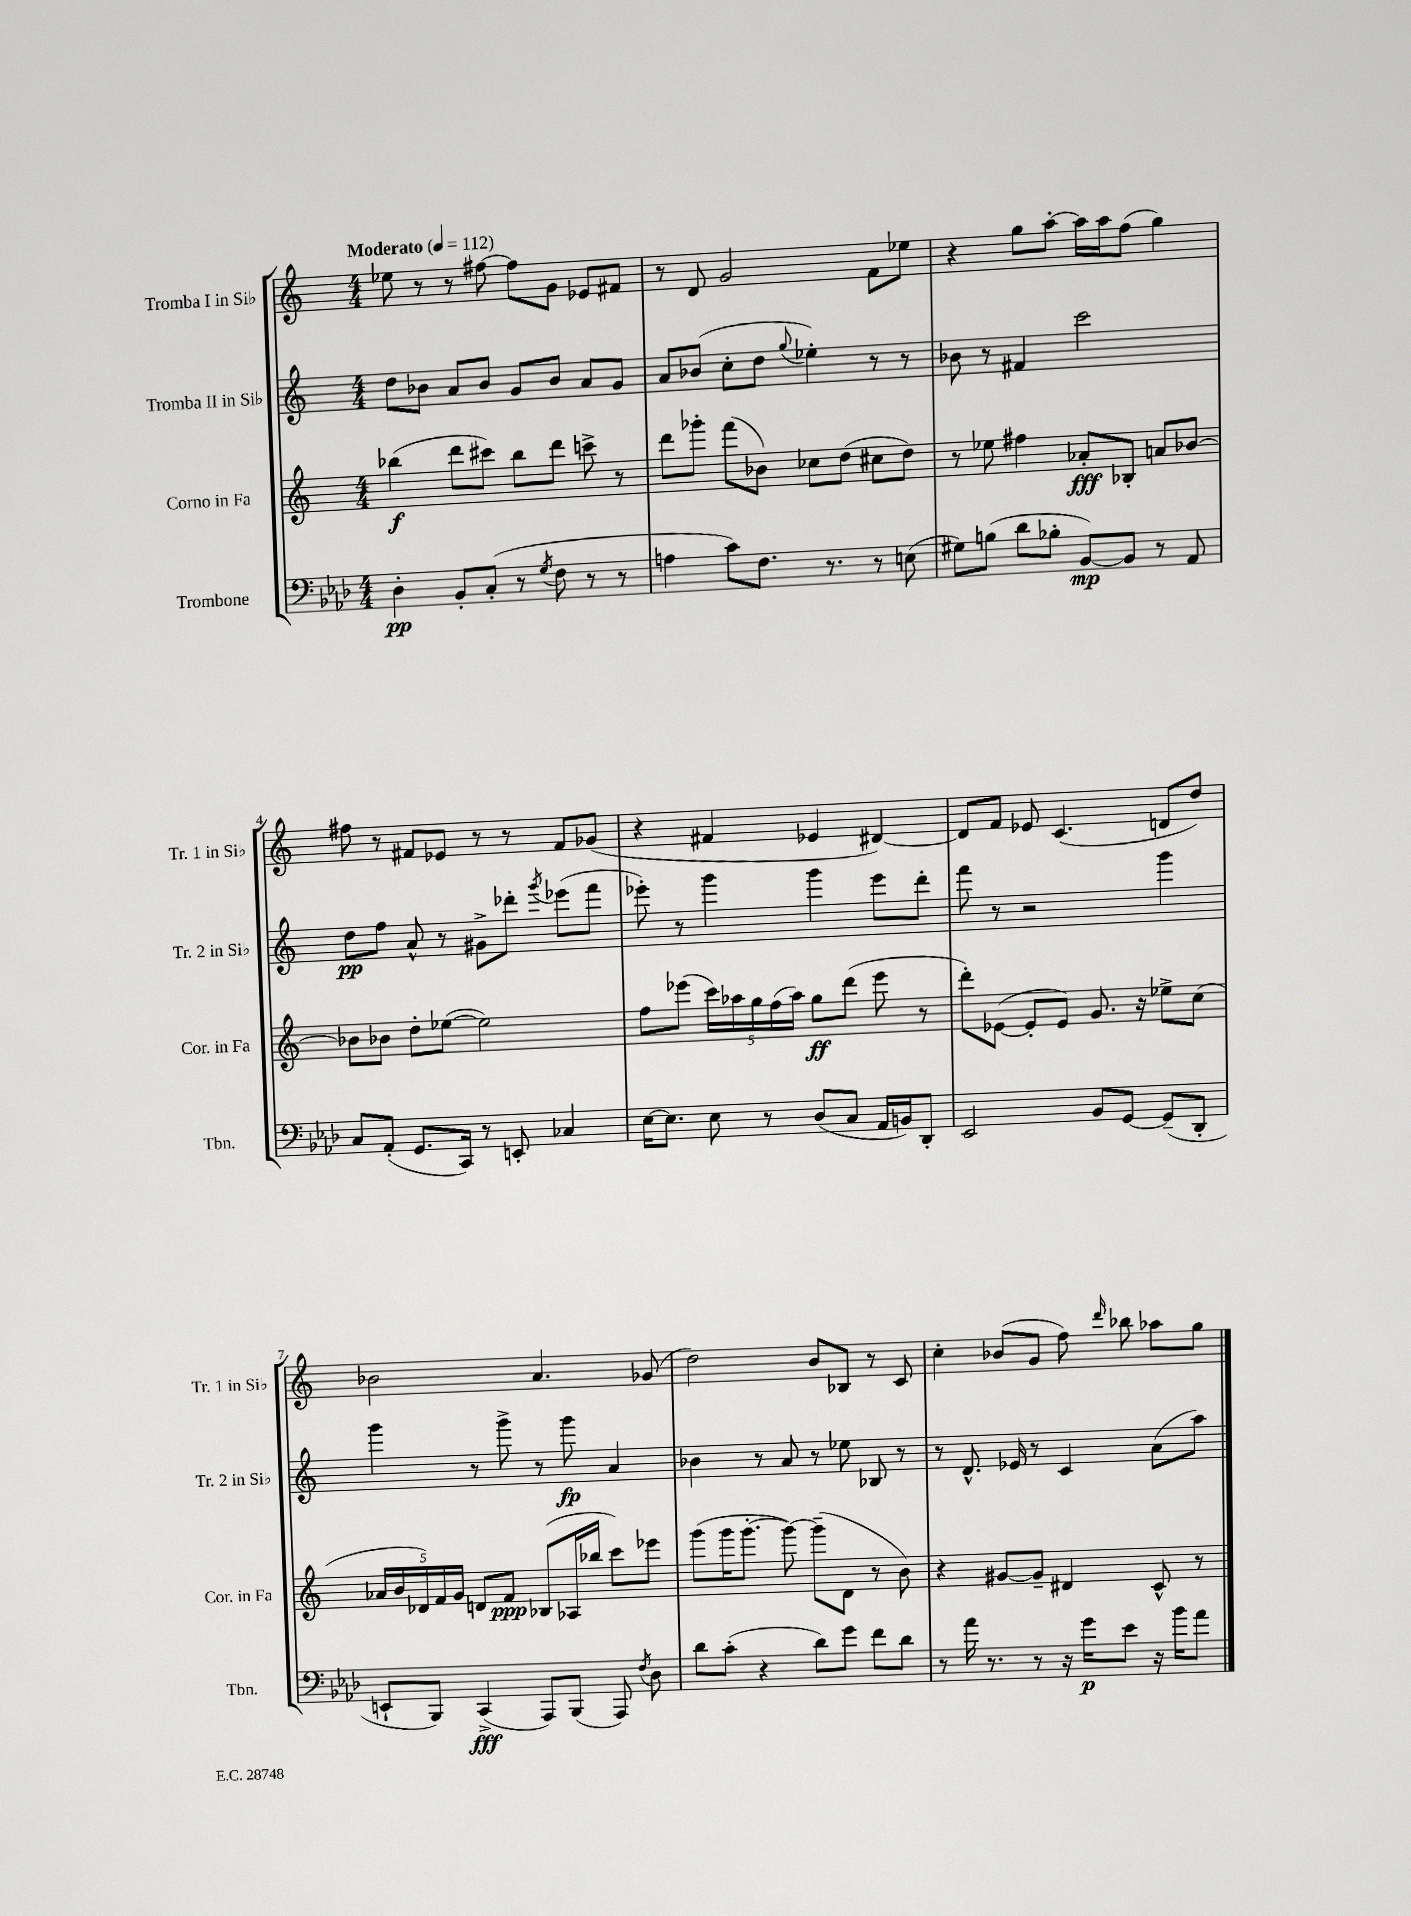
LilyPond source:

<<
\new StaffGroup <<
\new Staff = "s0" \with { instrumentName = "Tromba I in Sib" shortInstrumentName = "Tr. 1 in Sib" } {
    \clef treble \key c \major \numericTimeSignature \time 4/4 \tempo "Moderato" 4 = 112
    \autoBeamOff ees''8 r8 r8 fis''8~ fis''8[ g'8] ees'8[ fis'8] |
    r8 d'8 g'2 f'8[ ees''8] |
    r4 g''8[ a''8]~-. a''16[ a''16 f''8]( g''4) |
    fis''8 r8 fis'8[ ees'8] r8 r8 fis'8[ ges'8]( |
    r4 fis'4 ees'4 dis'4~) |
    dis'8[ f'8] ees'8 c'4.( d'8[ d''8]) |
    bes'2 a'4. ges'8( |
    d''2) b'8[ bes8] r8 c'8 |
    c''4-. bes'8[( g'8] f''8) \grace { d'''16 } bes''8 aes''8[ g''8] \bar "|." |
}
\new Staff = "s1" \with { instrumentName = "Tromba II in Sib" shortInstrumentName = "Tr. 2 in Sib" } {
    \clef treble \key c \major \numericTimeSignature \time 4/4
    \autoBeamOff d''8[ bes'8] a'8[ bes'8] g'8[ bes'8] a'8[ g'8] |
    a'8[ bes'8]( c''8[-. d''8] \appoggiatura { g''8 } ees''4-.) r8 r8 |
    bes'8 r8 fis'4 c'''2 |
    d''8[\pp f''8] a'8-^ r8 gis'8[-> des'''8]-. \acciaccatura { g'''8 } ees'''8[( f'''8] |
    ees'''8-.) r8 g'''4 g'''4 ees'''8[ d'''8]-. |
    f'''8 r8 r2 g'''4 |
    g'''4 r8 g'''8-> r8 g'''8\fp a'4 |
    bes'4 r8 a'8 r8 ees''8 bes8 r8 |
    r8 d'8.-^ ees'16 r8 c'4 a'8[( a''8]) \bar "|." |
}
\new Staff = "s2" \with { instrumentName = "Corno in Fa" shortInstrumentName = "Cor. in Fa" } {
    \clef treble \key c \major \numericTimeSignature \time 4/4
    \autoBeamOff bes''4\f( d'''8[ cis'''8]) bes''8[ d'''8] c'''8-> r8 |
    d'''8[ ges'''8]-. f'''8[( bes'8]) ces''8[ d''8]( cis''8[ d''8]) |
    r8 ees''8 fis''4 aes'8[-.\fff bes8]-. a'8[ bes'8]~ |
    bes'8[ bes'8] d''8[-. ees''8]~( ees''2) |
    f''8[ ees'''8]( \tuplet 5/4 { c'''16[) aes''16 g''16 f''16( aes''16]) } g''8[\ff d'''8]( ees'''8 r8 |
    d'''8[-.) ees'8]~( ees'8[-. ees'8]) g'8. r16 ees''8[-> c''8]( |
    \tuplet 5/4 { aes'16[ b'16 des'16) f'16 g'16] } d'8[ f'8]\ppp bes8[( aes16 bes''16] c'''8[) ees'''8] |
    g'''8[( g'''16 g'''8.]~-. g'''8~) g'''8[--( d'8] r8 b'8) |
    r4 gis'8[~ gis'8]-- dis'4 c'8-^ r8 \bar "|." |
}
\new Staff = "s3" \with { instrumentName = "Trombone" shortInstrumentName = "Tbn." } {
    \clef bass \key aes \major \numericTimeSignature \time 4/4
    \autoBeamOff des4-.\pp bes,8[-. c8]-.( r8 \acciaccatura { g8 } f8 r8 r8 |
    a4 c'8[) f8.] r8. r8 e8( |
    gis8[) b8]( des'8[ bes8]-. bes,8[~\mp) bes,8] r8 aes,8 |
    c8[ aes,8]-.( g,8.[ c,16]) r8 e,8-. ces4 |
    ees16[~ ees8.] ees8 r8 des8[( c8] aes,16[ b,16) des,8]-. |
    ees,2 bes,8[ g,8]~ g,8[--( des,8]-. |
    e,8[-! bes,,8]) c,4->\fff( aes,,8[) bes,,8]( aes,,8) \acciaccatura { f8 } des8 |
    des'8[ c'8]-.( r4 des'8[) g'8] f'8[ des'8] |
    r8 aes'16 r8. r8 r16 g'16[\p ees'8] r16 bes'16[ aes'8] \bar "|." |
}
>>
>>
